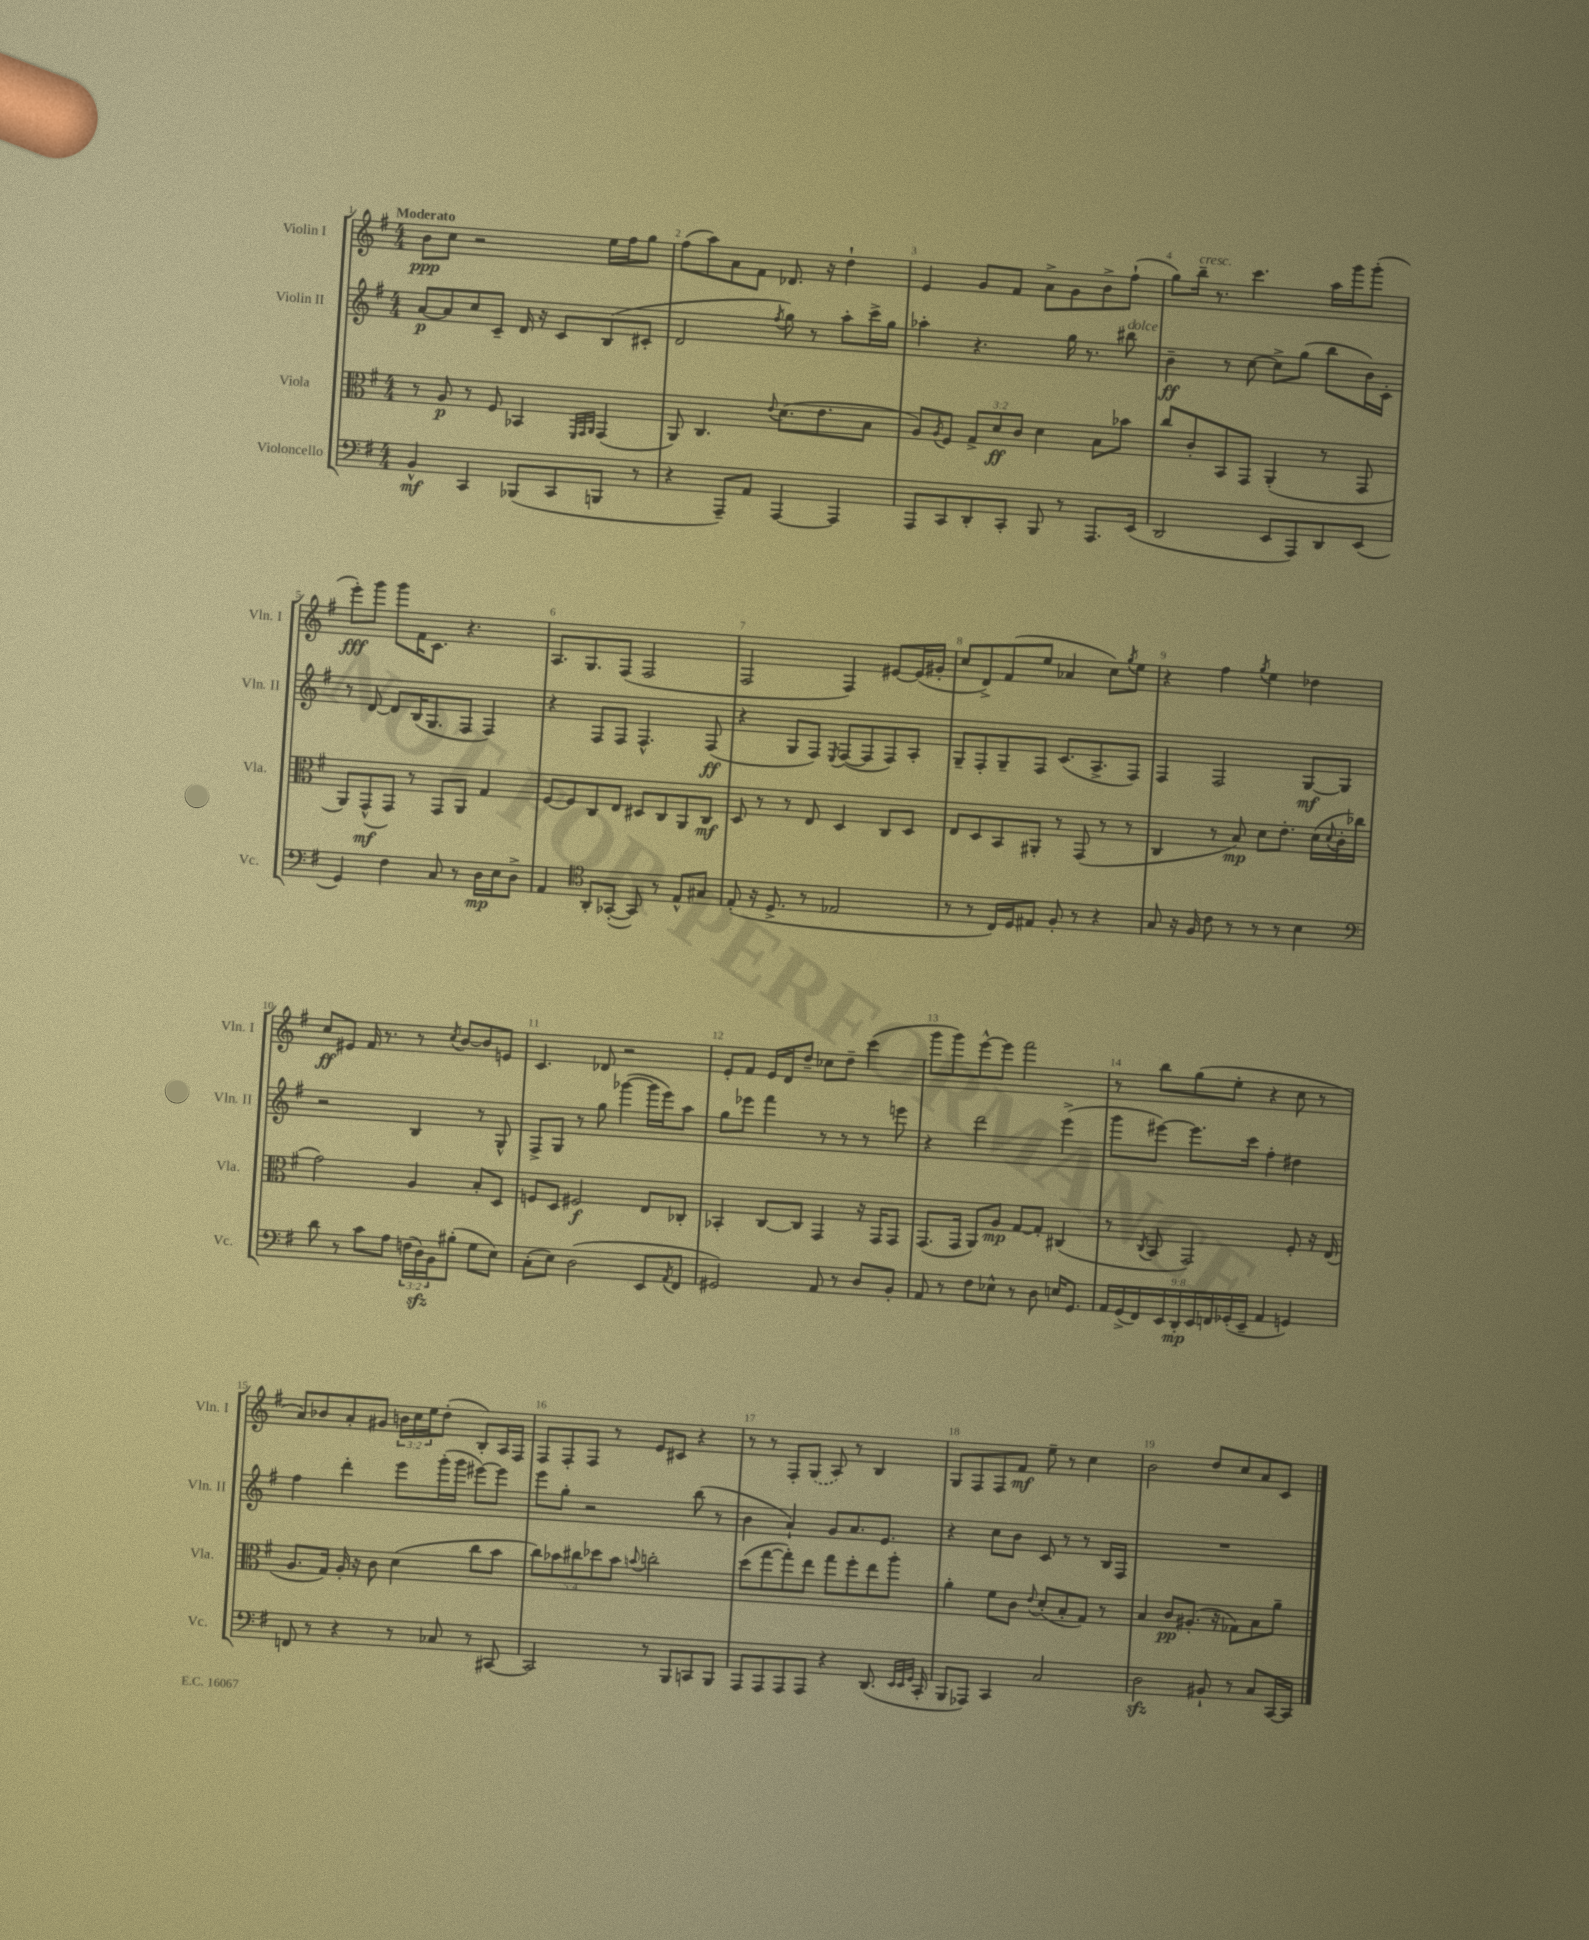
<<
\new StaffGroup <<
\new Staff = "s0" \with { instrumentName = "Violin I" shortInstrumentName = "Vln. I" } {
    \clef treble \key g \major \numericTimeSignature \time 4/4 \override Staff.TupletNumber.text = #tuplet-number::calc-fraction-text \tempo "Moderato"
    b'8\ppp c''8 r2 e''16 fis''16 g''8 |
    fis''8( a''8) a'8 fis'8 des'8. r16 d''4-! |
    e'4 g'8 fis'8 a'8-> g'8 b'8-> fis''8-!( |
    g''8) b''16--^\markup { \italic "cresc." } r8. c'''4. a''16 g'''16 g'''8-.( |
    e'''8-.\fff) g'''8 g'''8 fis'16 c'8. r4. |
    a8. g8. fis8( fis2 |
    fis2 fis4) eis'8~ eis'16( gis'16-. |
    c''8 d'8->) fis'8( e''8 aes'4 c''8) \acciaccatura { g''8 } e''8 |
    r4 fis''4 \acciaccatura { g''8 } e''4 des''4 |
    c''8\ff eis'8 fis'16 r8. r8 \acciaccatura { c''8 } b'8~ b'8 e'8 |
    c'4. des'8 r2 |
    e'8-. fis'8 e'16 d'16 d''8-- ces''8 d''8-- c'''4( |
    g'''8 g'''8) e'''8~-^ e'''8 fis'''2 |
    r8 b''8 g''8( e''8-. r4 c''8 r8 |
    a'8) bes'8 a'8-. gis'8 \tuplet 3/2 { b'16 c''16 e''16 } d''8-.( b8-.) a16 fis16 |
    fis8 fis8-. fis8 r8 e'8 cis'8 r4 |
    r8 r8 fis8-. \once \slurDashed g8( a8) r8 b4 |
    g8 fis8 fis8 fis'8\mf e''8-- r8 c''4 |
    b'2 d''8 c''8 a'8 c'8 \bar "|." |
}
\new Staff = "s1" \with { instrumentName = "Violin II" shortInstrumentName = "Vln. II" } {
    \clef treble \key g \major \numericTimeSignature \time 4/4
    a'8~\p a'8 c''8 c'8-- d'16 r16 c'8 b8( cis'8-. |
    d'2 \acciaccatura { fis''8 } g''8) r8 a''8-. c'''16-> g''16 |
    aes''4-. r4. g''16 r8. bis''8^\markup { \italic "dolce" } |
    b'4--\ff r8 c''8~ c''8-> g''8( b''8 b'16) c'16-. |
    r8 d'8~ d'8 b16( g8. fis8 fis4) |
    r4 fis8 fis8 fis4.-^ fis8\ff( |
    r4 g8 fis8) \acciaccatura { e8 } fis8~( fis8 fis8) a8-. |
    g8-- fis8-. g8-- fis8 c'8.( a8.-> fis8) |
    fis4 fis2 g8~\mf g8 |
    r2 b4 r8 g8-^ |
    fis8-> g8 r8 g''8 ges'''4~( ges'''16 e'''16) a''8 |
    g''8 ees'''8 fis'''4 r8 r8 r8 e'''8 |
    r4 d'''2 e'''4->( |
    g'''8 eis'''8~) eis'''8. c'''16 fis''4-. dis''4 |
    fis''4 d'''4-. e'''8 g'''16-.( g'''16 eis'''8~) eis'''8 |
    e'''8 g''8-. r2 b''8( r8 |
    b'4 a'4-!) g'8 a'8. e'8. |
    r4 c''8 b'8 c'8 r8 r8 b16 fis16 |
    R1 \bar "|." |
}
\new Staff = "s2" \with { instrumentName = "Viola" shortInstrumentName = "Vla." } {
    \clef alto \key g \major \numericTimeSignature \time 4/4 \override Staff.TupletNumber.text = #tuplet-number::calc-fraction-text
    r8 a8\p r8 fis8 bes,4 \grace { fis,32 g,32 a,32 } g,4( |
    a,8) c4. \appoggiatura { e'8 } d'8.( e'8. b8 |
    a8) \acciaccatura { a8 } fis8 \tuplet 3/2 { g8-> d'8\ff c'8 } d'4 b8 bes'8 |
    c''8 c'8-. b,8 g,8 a,4-.( r8 g,8 |
    a,8) g,8-^\mf( g,8) r8 g,8 a,8 g4 |
    fis8~ fis8 c8 e8 dis8 c8 a,8 c8\mf |
    d8 r8 r8 e8 d4 c8 d8 |
    e8 d8 b,8 ais,8-. r8 g,8( r8 r8 |
    c4 r8 b8\mp) d'8 e'8.-. d'16( \appoggiatura { d'8 } c'16-. ces''16 |
    g'2) a4 b8-. d8 |
    f8 d8 fis2\f e8 ces8-. |
    bes,4-. c8~ c8 g,4 r16 g,16 g,8 |
    g,8.( g,16 a,8) a8\mp g8~ g8-. cis4( |
    r8 \acciaccatura { c8 } b,8 g,2) fis8-. r16 e16( |
    a8. g16) a16-. r16 c'8 d'4( c''8 b'8 |
    \tuplet 5/4 { c''8) bes'8 cis''8 des''8 bes'8 } \appoggiatura { b'8 } c''2-. |
    d''8( g''8~ g''8-.) e''8 g''8 fis''8-. e''8 a''8-. |
    a'4-. fis'8 c'8 \appoggiatura { e'8 } d'8-.( b8-. g8) r8 |
    b4 c'8\pp ais8.-.( r16 ges8) b8 a'8-- \bar "|." |
}
\new Staff = "s3" \with { instrumentName = "Violoncello" shortInstrumentName = "Vc." } {
    \clef bass \key g \major \numericTimeSignature \time 4/4 \override Staff.TupletNumber.text = #tuplet-number::calc-fraction-text
    b,4-^\mf c,4 bes,,8( c,8 b,,8 r8 |
    r4 a,,8--) a,8 a,,4~ a,,4 |
    a,,8 c,8 d,8-. c,8-. b,,8 r8 a,,8. e,16( |
    d,2 e,8 a,,8) d,8 e,8( |
    g,4) fis4 c8 r8 d16\mp e16 d8-> |
    a,4 \clef tenor a,8-. ges,8~-.( ges,8) r8 e8-^ gis8 |
    e8-.( r16 d8.-> r8 ees2 |
    r8 r8 c16) d16 eis8 fis8-. r8 r4 |
    g8 r16 fis16 c'8 r8 r8 r8 b4 |
    \clef bass d'8 r8 c'8 a8 \tuplet 3/2 { f16( d16\sfz) b,16 } bis8-.( g8 e8) |
    c8-.( e8) d2( e,8 \acciaccatura { a,8 } fis,8 |
    gis,2) a,8 r8 d8 b,8-. |
    a,8 r8 fis8 ees8-^ r8 d8 e16 g,8. |
    \tuplet 9/8 { a,16 g,16->( fis,16) e,16 d,16-.\mp e,16 f,16 ges,16-.( e,16-- } a,4 g,4) |
    f,8 r8 r4 r8 ces8 r8 cis,8~ |
    cis,2 r8 b,,8 c,8 b,,8 |
    a,,8 a,,8 a,,8 a,,8 r4 d,8.( \grace { e,32 e,32 g,32 } c,16-. |
    b,,8 aes,,8) c,4 c2 |
    d2\sfz bis,8-! r8 c8 c,16~ c,16 \bar "|." |
}
>>
>>
\layout { \context { \Score \override BarNumber.break-visibility = ##(#f #t #t) barNumberVisibility = #all-bar-numbers-visible } }
